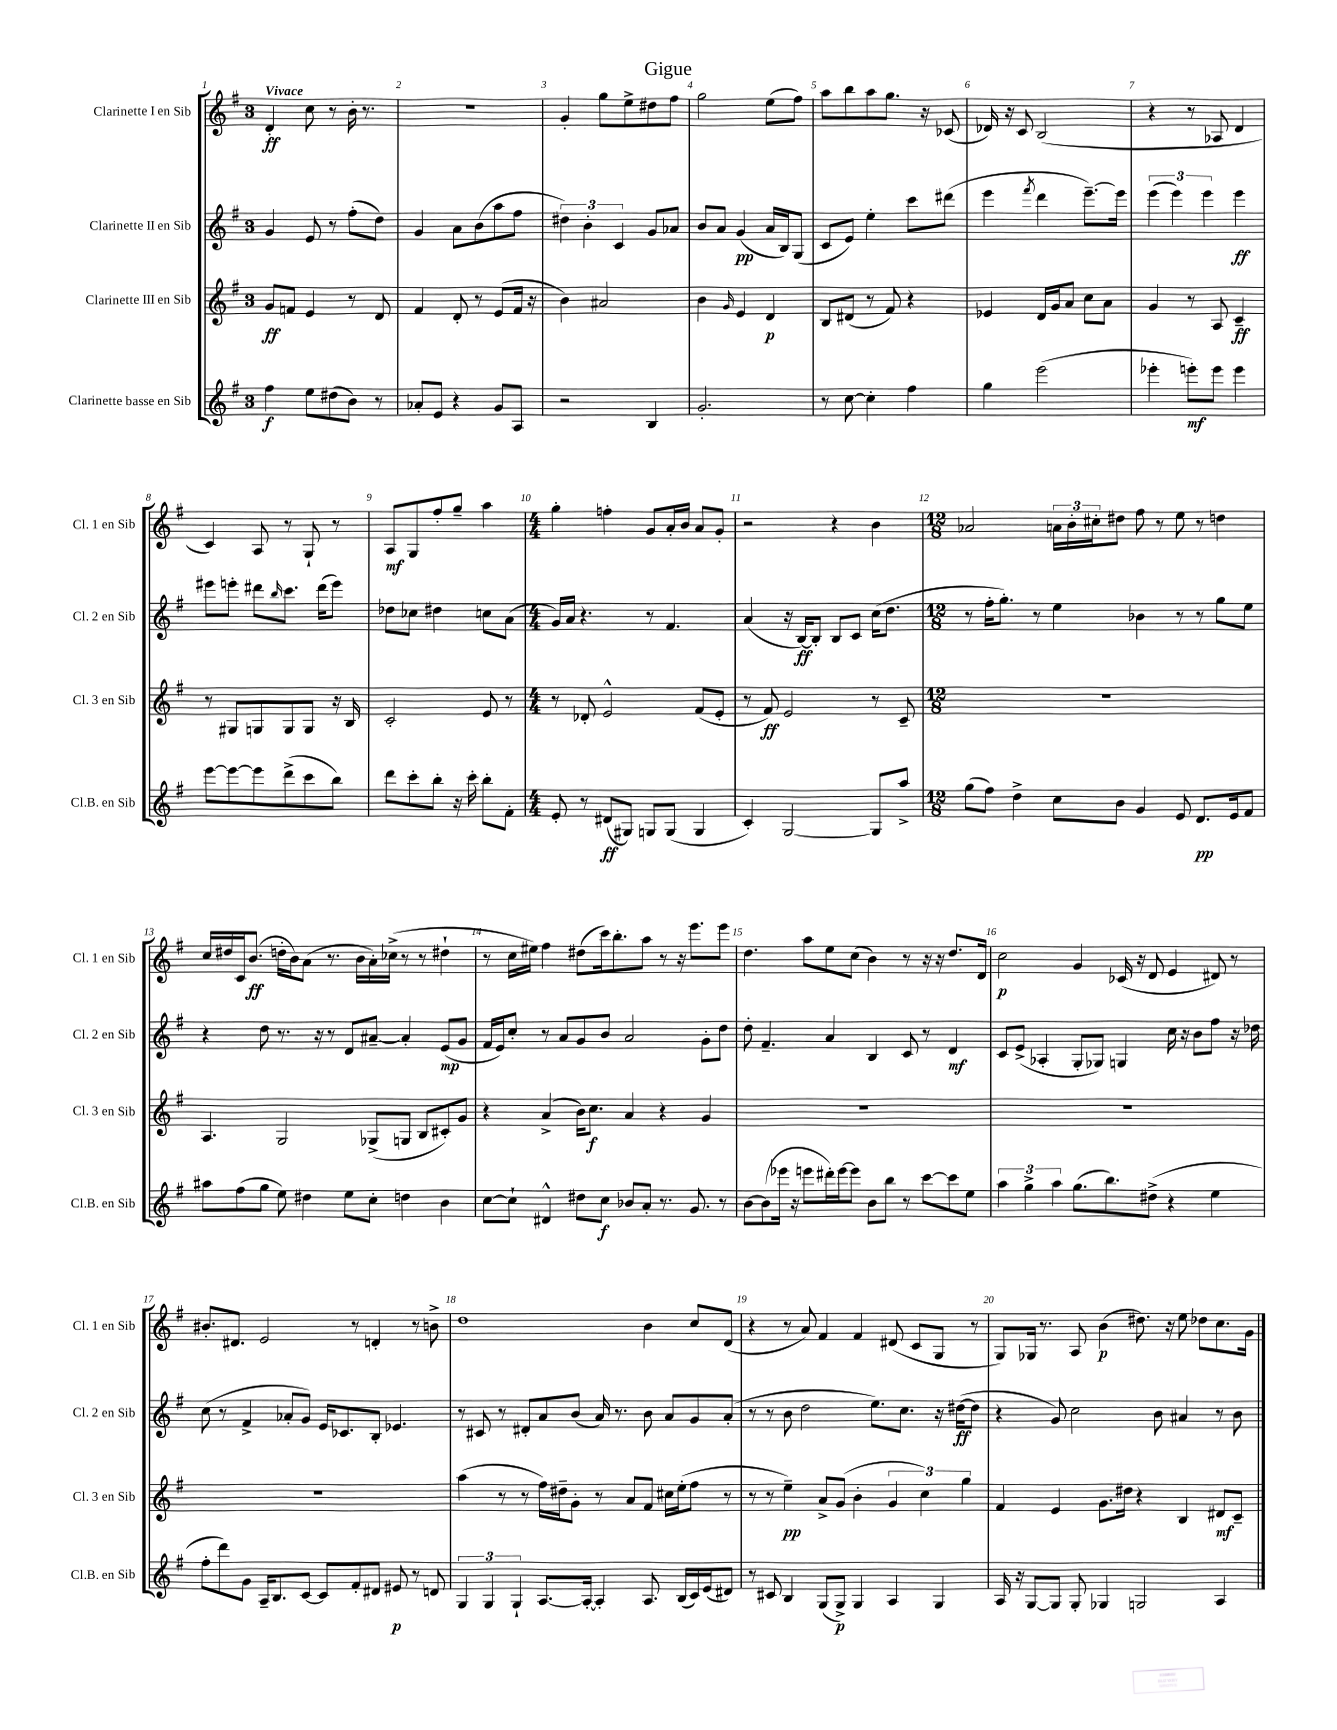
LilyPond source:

\header { title = "Gigue" }
<<
\new StaffGroup <<
\new Staff = "s0" \with { instrumentName = "Clarinette I en Sib" shortInstrumentName = "Cl. 1 en Sib" } {
    \clef treble \key g \major \once \override Staff.TimeSignature.style = #'single-digit \time 3/4 \tempo "Vivace"
    d'4-.\ff c''8 r8 b'16-. r8. |
    R2. |
    g'4-. g''8 e''8-> dis''8 fis''8 |
    g''2 e''8( fis''8) |
    a''8 b''8 a''8 g''8. r16 ces'8( |
    des'16) r16 c'8 b2( |
    r4 r8 aes8 d'4 |
    c'4) a8 r8 g8-! r8 |
    a8\mf g8 fis''8-. g''8-- a''4 |
    \numericTimeSignature \time 4/4 g''4-. f''4-. g'8 a'16-. b'16 a'8 g'8-. |
    r2 r4 b'4 |
    \numericTimeSignature \time 12/8 aes'2 \tuplet 3/2 { a'16 b'16-. cis''16-. } dis''8 fis''8 r8 e''8 r8 d''4 |
    c''16 dis''16 c'16 b'8.\ff( d''16-. b'16) a'8( r8. b'16 a'16-.) ces''16->( r8 r8 dis''4-! |
    r8 c''16 eis''16) fis''4 dis''8( c'''16) b''8.-. a''8 r8 r16 e'''8. e'''8 |
    d''4. a''8 e''8 c''8( b'4) r8 r16 r16 d''8. d'16 |
    c''2\p g'4 ces'16( r16 d'8 e'4 dis'8) r8 |
    bis'8.-. dis'8. e'2 r8 d'4-. r8 b'8-> |
    d''1 b'4 c''8 d'8( |
    r4 r8 a'8) fis'4 fis'4 dis'8( c'8 g8 r8 |
    g8) ges16 r8. a8 b'4\p( dis''8.) r16 e''8 des''8 c''8. g'16 \bar "|." |
}
\new Staff = "s1" \with { instrumentName = "Clarinette II en Sib" shortInstrumentName = "Cl. 2 en Sib" } {
    \clef treble \key g \major \once \override Staff.TimeSignature.style = #'single-digit \time 3/4
    g'4 e'8 r8 fis''8-.( d''8) |
    g'4 a'8 b'8( a''8 fis''8 |
    \tuplet 3/2 { dis''4) b'4-. c'4 } g'8 aes'8 |
    b'8 a'8 g'4\pp( a'16 b16) g8( |
    c'8 e'8) e''4-. c'''8 dis'''8( |
    e'''4 \acciaccatura { fis'''8 } d'''4 e'''8.~--) e'''16 |
    \tuplet 3/2 { e'''4( e'''4) e'''4 } e'''4\ff |
    eis'''8 e'''8-. dis'''8 \grace { b''16 } c'''8. dis'''16( e'''8) |
    des''8 ces''8 dis''4 c''8 a'8( |
    \numericTimeSignature \time 4/4 g'16) a'16 r4. r8 fis'4. |
    a'4( r16 b16~\ff) b8-. b8 c'8 c''16( d''8. |
    \numericTimeSignature \time 12/8 r8 fis''16-. g''8.-.) r8 e''4 bes'4 r8 r8 g''8 e''8 |
    r4 d''8 r8. r16 r8 d'8 ais'8~-- ais'4-. e'8\mp( g'8 |
    fis'16 e'16) c''8-. r8 a'8 g'8 b'8 a'2 g'8-. d''8 |
    d''8-. fis'4.-- a'4 b4 c'8 r8 d'4\mf |
    c'8 e'8->( aes4-. g8-. ges8) g4 c''16 r16 b'8 fis''8 r16 des''16 |
    c''8( r8 fis'4-> aes'8-. g'8) e'16 ces'8. b8-. ees'4. |
    r8 cis'8 r8 dis'8-. a'8 b'8( a'16) r8. b'8 a'8 g'8 a'8-.( |
    r8 r8 b'8 d''2 e''8.) c''8. r16 dis''16~\ff( dis''8 |
    r4 g'8) c''2 b'8 ais'4 r8 b'8 \bar "|." |
}
\new Staff = "s2" \with { instrumentName = "Clarinette III en Sib" shortInstrumentName = "Cl. 3 en Sib" } {
    \clef treble \key g \major \once \override Staff.TimeSignature.style = #'single-digit \time 3/4
    g'8\ff f'8 e'4 r8 d'8 |
    fis'4 d'8-. r8 e'8( fis'16 r16 |
    b'4) ais'2 |
    b'4 \grace { g'16 } e'4 d'4\p |
    b8 dis'8( r8 fis'8) r4 |
    ees'4 d'16 g'16 a'8 c''8 a'8 |
    g'4 r8 a8 c'4--\ff |
    r8 gis8 g8 g8 g8 r16 b16 |
    c'2-. e'8 r8 |
    \numericTimeSignature \time 4/4 r8 des'8-. e'2-^ fis'8( e'8-. |
    r8 fis'8\ff) e'2 r8 c'8-- |
    \numericTimeSignature \time 12/8 r1. |
    a4. g2 ges8->( g8 b8 cis'8-.) g'8 |
    r4 a'4->( b'16) c''8.\f a'4 r4 g'4 |
    R1. |
    R1. |
    R1. |
    a''4( r8 r8 fis''16) dis''16-- g'8-. r8 a'8 fis'8 cis''16 e''16-.( fis''8 r8 |
    r8 r8 e''4--\pp) a'8-> g'8( b'4-. \tuplet 3/2 { g'4 c''4) g''4 } |
    fis'4 e'4 g'8. dis''16 r4 b4 dis'8\mf c'8-- \bar "|." |
}
\new Staff = "s3" \with { instrumentName = "Clarinette basse en Sib" shortInstrumentName = "Cl.B. en Sib" } {
    \clef treble \key g \major \once \override Staff.TimeSignature.style = #'single-digit \time 3/4
    fis''4\f e''8 dis''8( b'8) r8 |
    aes'8-. e'8 r4 g'8 a8 |
    r2 b4 |
    g'2.-. |
    r8 c''8~ c''4-. fis''4 |
    g''4 e'''2( |
    ees'''4-. e'''8-.\mf) e'''8 e'''4 |
    e'''8~ e'''8~ e'''8 d'''8->( c'''8 b''8) |
    d'''8 c'''8-. b''8-. r16 c'''16-. b''8-. fis'8-. |
    \numericTimeSignature \time 4/4 e'8-. r8 dis'8\ff( gis8) g8 g8( g4 |
    c'4-.) g2~ g8 a''8-> |
    \numericTimeSignature \time 12/8 g''8( fis''8) d''4-> c''8 b'8 g'4 e'8 d'8.\pp e'16 fis'8 |
    ais''8 fis''8( g''8 e''8) dis''4 e''8 c''8-. d''4 b'4 |
    c''8~ c''8-! dis'4-^ dis''8 c''8\f bes'8 a'8-. r8. g'8. r8 |
    b'8~ b'8( ees'''16 r16 e'''8 dis'''16-.) e'''16~ e'''8 b'8 b''8 r8 c'''8~ c'''8 e''8 |
    \tuplet 3/2 { a''4 g''4-> a''4 } g''8.( b''8.) dis''8->( r4 e''4 |
    fis''8-. d'''8) g'8 a16-- b8. c'8~ c'8 fis'8-. dis'8 eis'8\p r8 d'8 |
    \tuplet 3/2 { g4 g4 g4-! } a8.~ a16~-. a4-. a8. b16( c'16) e'16( dis'8) |
    r8 cis'8 b4 g8( g8->\p) g4 a4 g4 |
    a16 r16 g8~ g8 g8-. ges4 g2 a4 \bar "|." |
}
>>
>>
\layout { \context { \Score \override BarNumber.break-visibility = ##(#f #t #t) barNumberVisibility = #all-bar-numbers-visible } }
